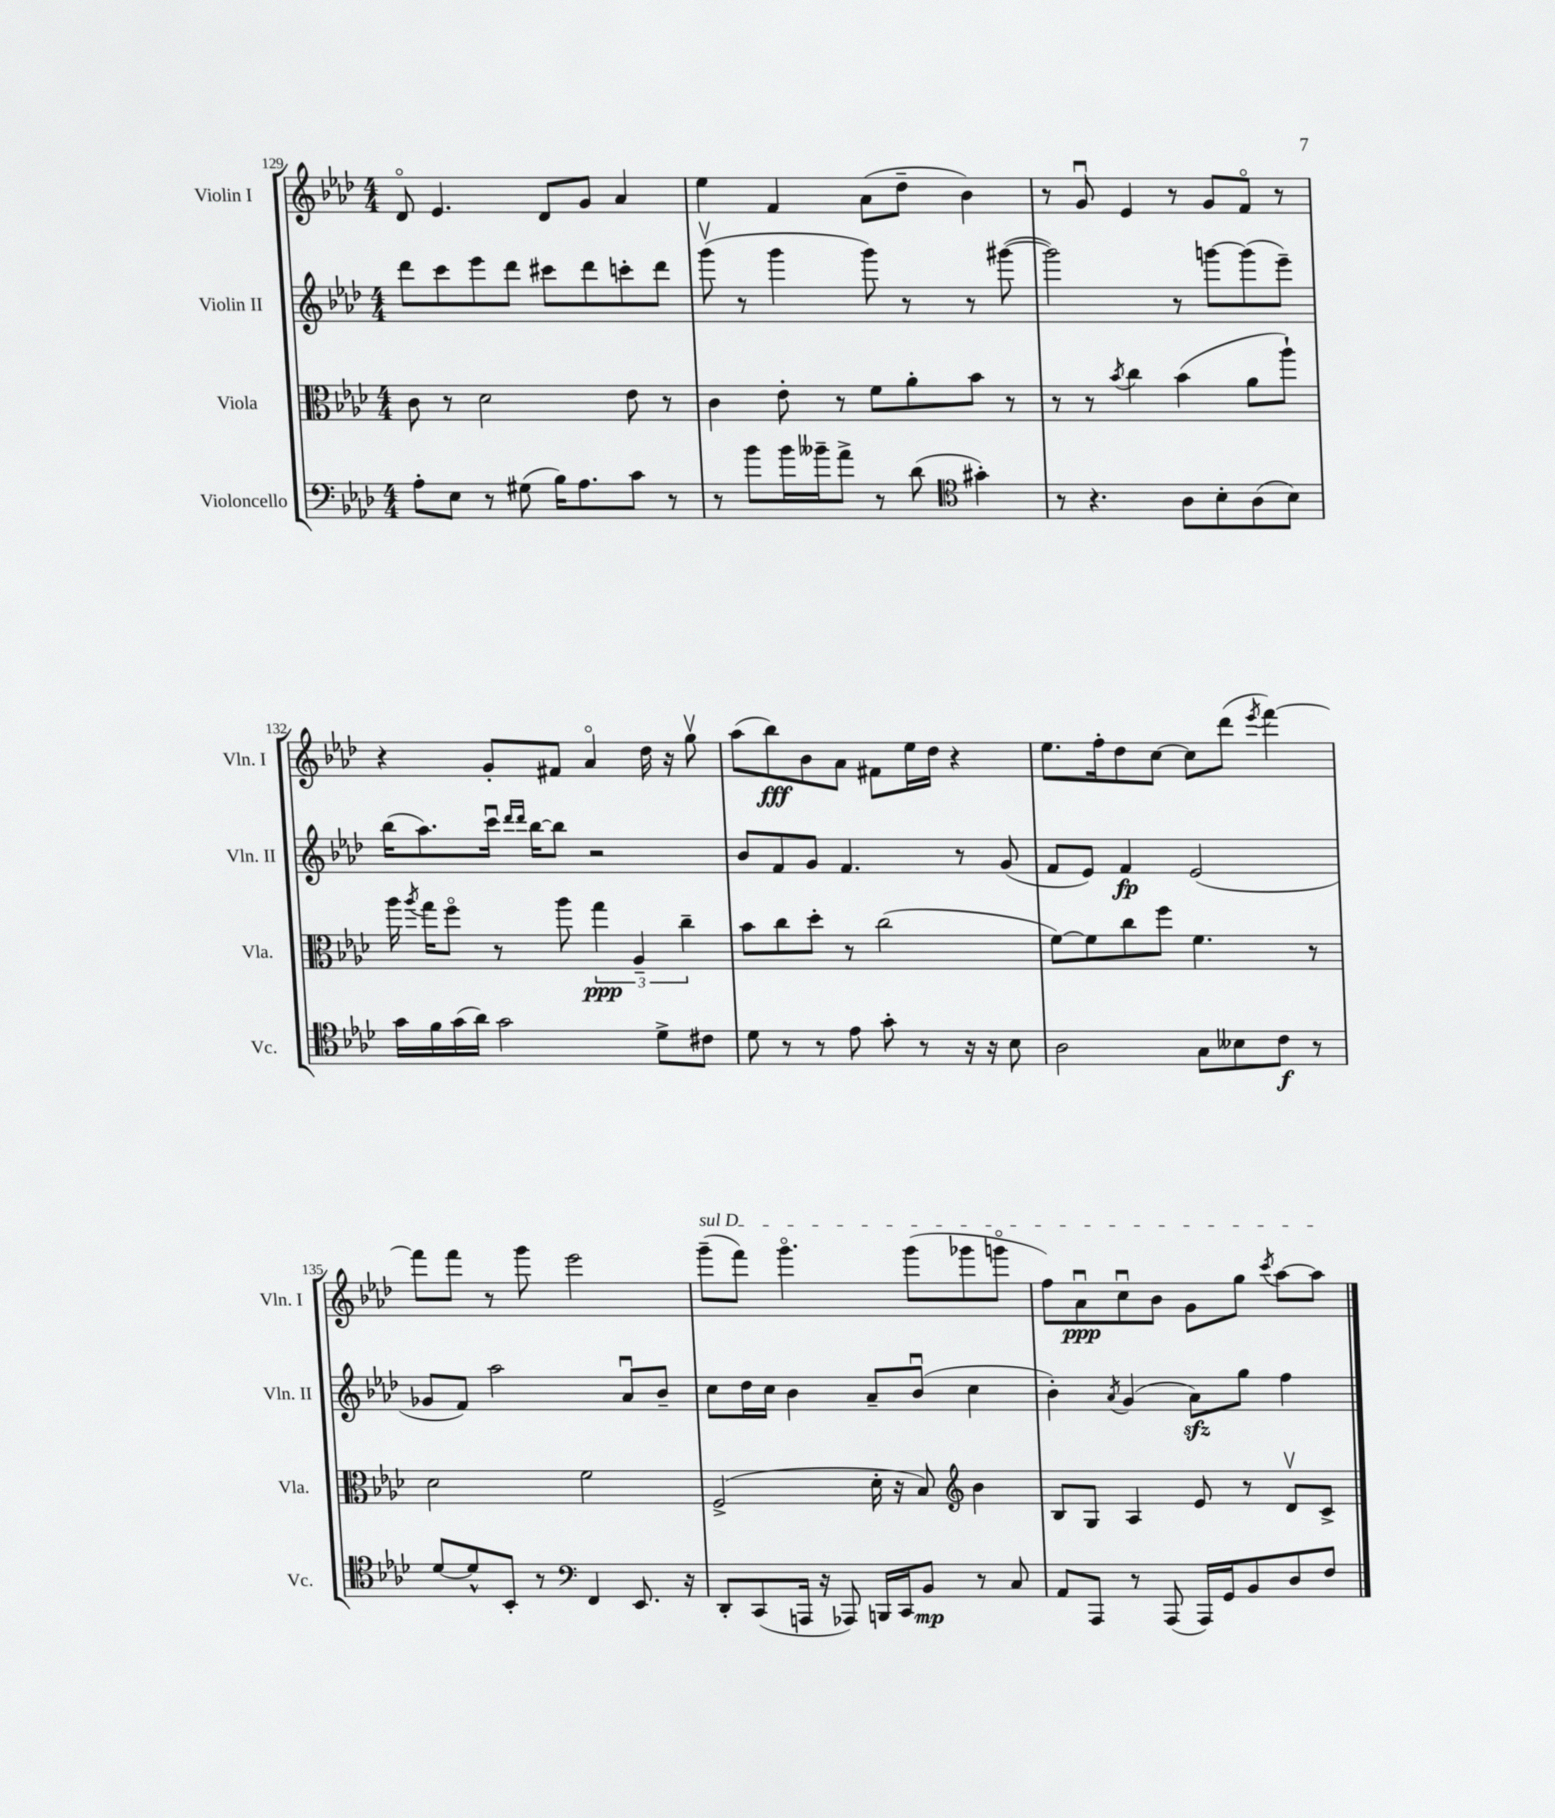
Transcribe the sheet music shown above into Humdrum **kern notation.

**kern	**kern	**kern	**kern
*staff4	*staff3	*staff2	*staff1
*clefF4	*clefC3	*clefG2	*clefG2
*k[b-e-a-d-]	*k[b-e-a-d-]	*k[b-e-a-d-]	*k[b-e-a-d-]
*M4/4	*M4/4	*M4/4	*M4/4
8A-'	8c	8ddd-	8d-o
8E-	8r	8ccc	4.e-
8r	2d-	8eee-	.
(8G#	.	8ddd-	.
16B-)	.	8ccc#	8d-
8.A-	.	.	.
.	.	8ddd-	8g
8c	8e-	8ccc'	4a-
8r	8r	8ddd-	.
=	=	=	=
8r	4c	(8gggv	4ee-
8b-	.	8r	.
16b-	8e-'	4ggg	4f
16b--~	.	.	.
8a-^	8r	.	.
8r	8f	8ggg)	(8a-
(8d-	8a-'	8r	8dd-~
*clefC4	*	*	*
4g#')	8b-	8r	4b-)
.	8r	([8ggg#	.
=	=	=	=
8r	8r	2ggg#])	8r
4.r	8r	.	8gu
.	8qb-	.	.
.	4cc	.	4e-
8A-	(4b-	8r	8r
8B-'	.	[8ggg	8g
(8A-	8a-	(8ggg]	8fo
8B-)	8aa-`)	8eee-~)	8r
=	=	=	=
16g	16aa-	(16bb-	4r
.	8qaa-	.	.
16f	16gg	8.aa-)	.
(16g	8ffo	.	.
16a-)	.	.	.
2g	8r	16cccu	8g'
.	.	16qqddd-	.
.	.	16qqddd-	.
.	.	[16bb-	.
.	8aa-	8bb-]	8f#
.	6gg	2r	4a-o
.	6A-~	.	.
8d-^	.	.	16dd-
.	.	.	16r
.	6cc~	.	.
8c#	.	.	8ggv
=	=	=	=
8d-	8b-	8b-	(8aa-
8r	8cc	8f	8bb-)
8r	8dd-'	8g	8b-
8e-	8r	4.f	8a-
8g'	(2cc	.	8f#
8r	.	.	16ee-
.	.	.	16dd-
16r	.	8r	4r
16r	.	.	.
8B-	.	(8g	.
=	=	=	=
2A-	[8f)	8f	8.ee-
.	8f]	8e-)	.
.	.	.	16ff'
.	8cc	4f	8dd-
.	8ff	.	[8cc
8G	4.f	(2e-	8cc]
8B--	.	.	(8ddd-
.	.	.	8qeee-
8c	.	.	[4fff)
8r	8r	.	.
=	=	=	=
[8d-	2d-	8g-	8fff]
8d-^^]	.	8f)	8fff
8BB-'	.	2aa-	8r
8r	.	.	8ggg
*clefF4	*	*	*
4FF	2f	.	2eee-
8.EE-	.	8a-u	.
.	.	8b-~	.
16r	.	.	.
=	=	=	=
8DD-'	(2F^	8cc	(8ggg~
(8CC	.	16dd-	8fff)
.	.	16cc	.
16AAA	.	4b-	4.gggo
16r	.	.	.
8AAA-)	.	.	.
16BBB	16d-'	8a-~	.
16CC	16r	.	.
8BB-	8B-)	(8b-u	(8ggg
*	*clefG2	*	*
8r	4b-	4cc	8ggg-
8C	.	.	8gggo
=	=	=	=
8AA-	8B-	4b-')	8ff)
8AAA-	8G	.	8a-u
.	.	8qa-	.
8r	4A-	(4g	8ccu
(8AAA-	.	.	8b-
16AAA-)	8e-	8a-)	8g
16GG	.	.	.
8BB-	8r	8gg	8gg
.	.	.	8qccc
8D-	8d-v	4ff	[8aa-
8F	8c^	.	8aa-]
==	==	==	==
*-	*-	*-	*-
